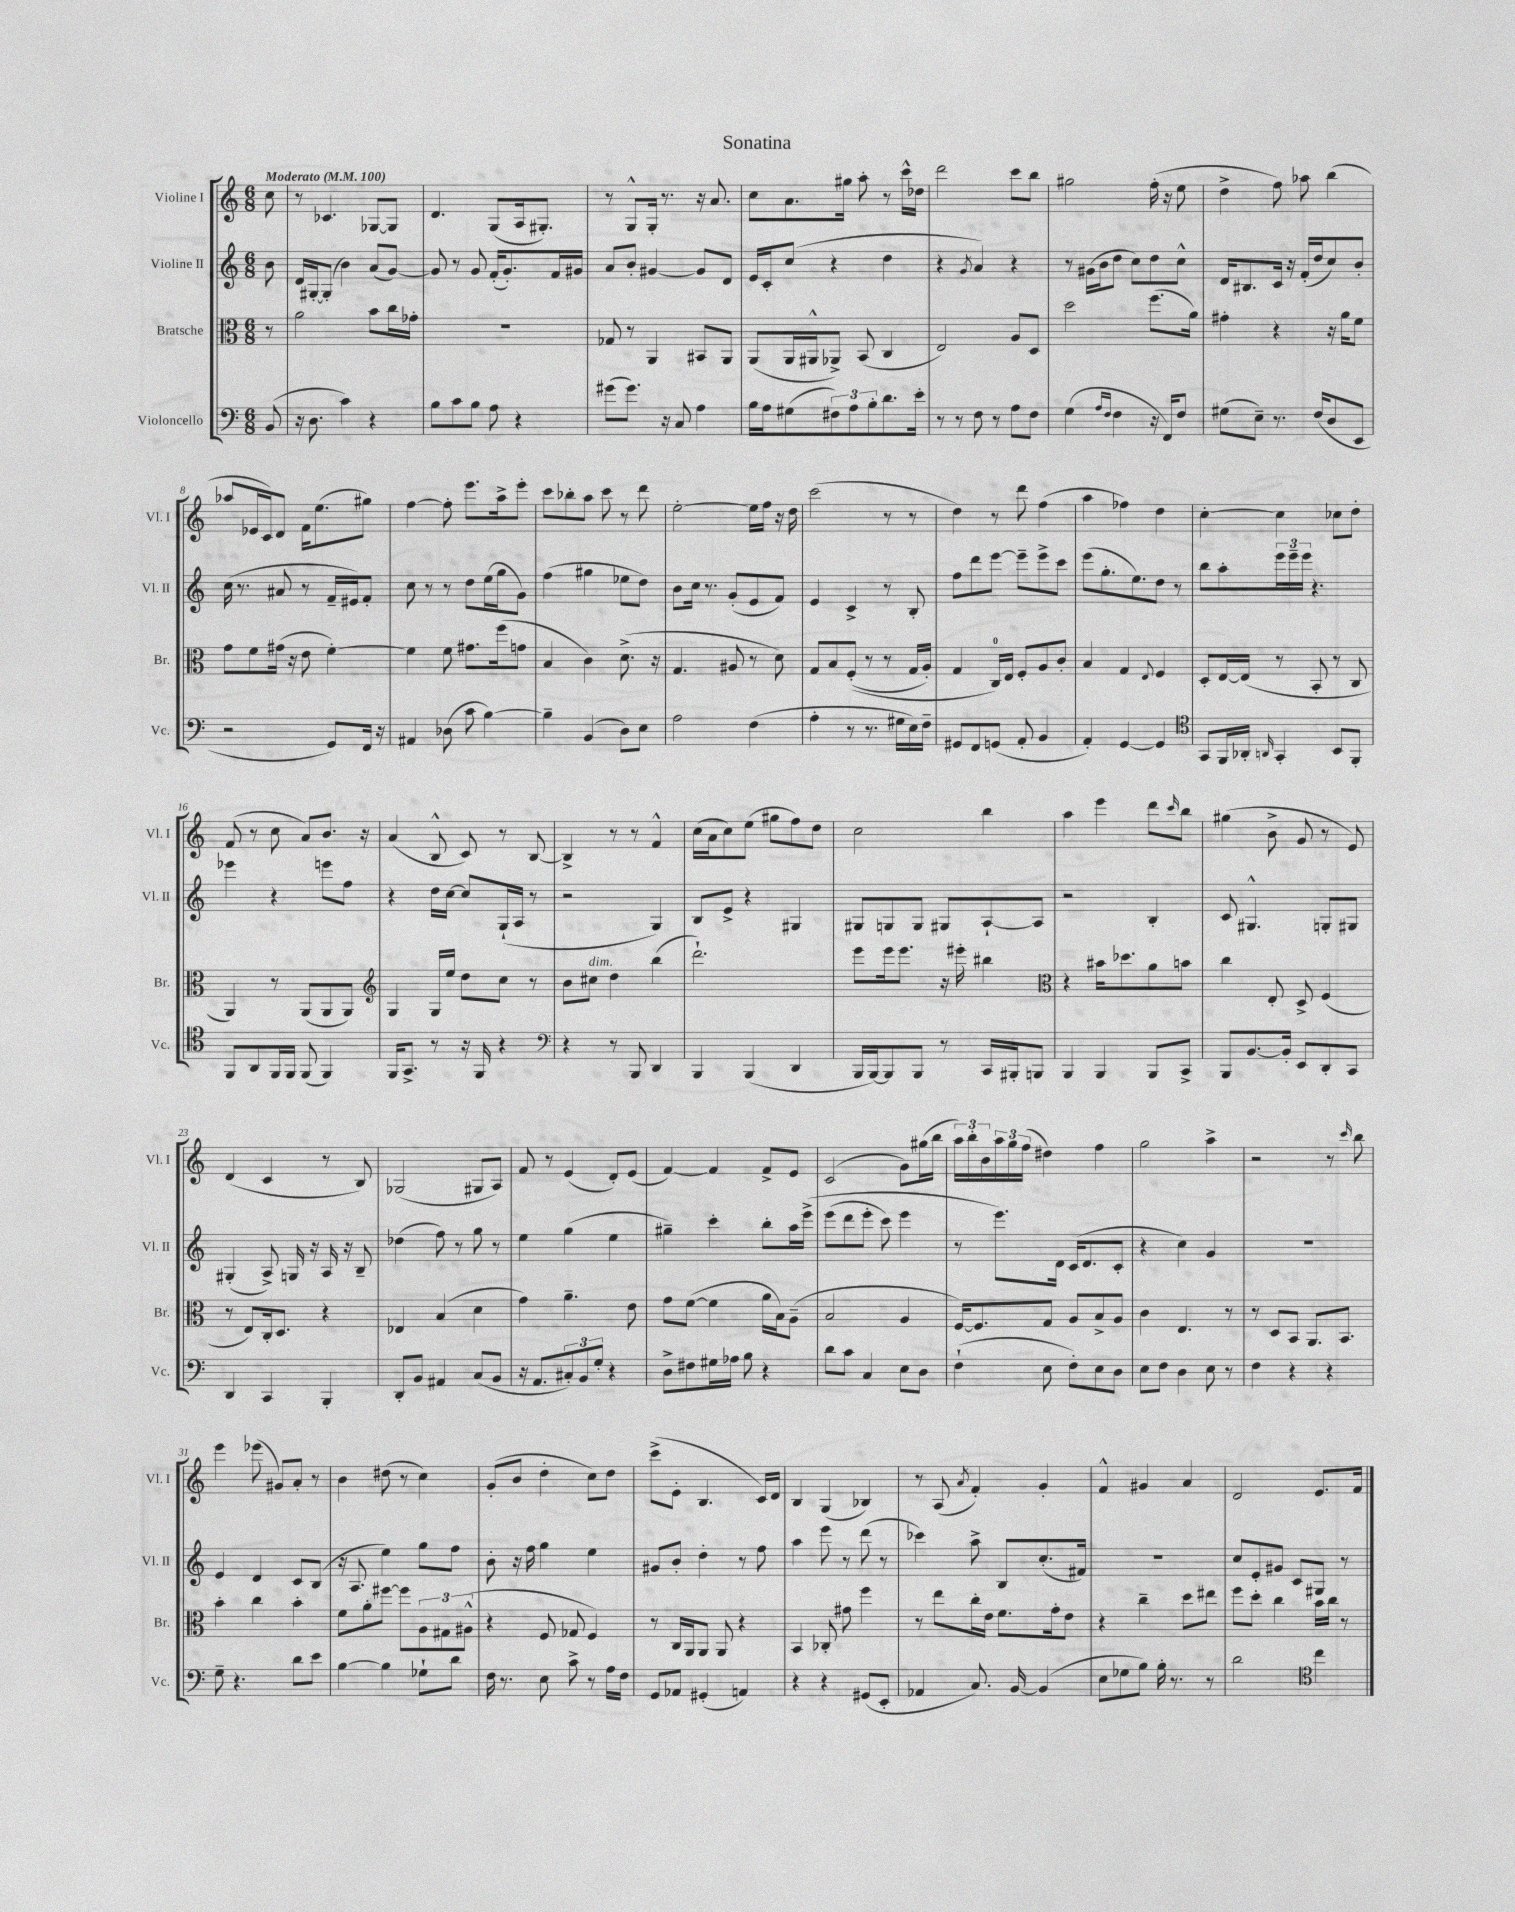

**kern	**kern	**kern	**kern
*staff4	*staff3	*staff2	*staff1
*clefF4	*clefC3	*clefG2	*clefG2
*k[]	*k[]	*k[]	*k[]
*M6/8	*M6/8	*M6/8	*M6/8
*MM100	*MM100	*MM100	*MM100
(8BB/	8r	8b\	8cc\
=	=	=	=
16r	2a\	16d/LL	8r
8.D\	.	[16G#'/J	.
.	.	(8G#'/]J	4.c-/
4c\)	.	4b\)	.
4r	8b\L	(8a/L	[8G-/L
.	16cc\L	[8g/J)	8G-/]J
.	16g-'\JJ	.	.
=	=	=	=
8B\L	2.r	8g/]	4.d/
8c\	.	8r	.
8B\J	.	8g/	.
8A\	.	(16f'/LK	(8G/L
.	.	8.g'/)	.
4r	.	.	16A/k
.	.	.	8.G#'/J)
.	.	16f/L	.
.	.	16g#/JJ	.
=	=	=	=
(8g#\L	8G-/	8a/L	8r
8.g#\J)	8r	8b'/J	8G^^/L
.	4AA/	[4g#/	16G'/Jk
16r	.	.	8.r
8C/	.	.	.
4A\	8BB#/L	8g#/]L	16r
.	.	.	8.a/
.	8AA/J	8d/J	.
=	=	=	=
16B\LL	(8AA/L	16e/LL	8cc\L
16A\J	.	16c'/J	.
(8G#\	16AA/L	(8cc/J	8.a\
.	16AA#^^/J	.	.
12F#\)	8AA-^/J)	4r	.
.	.	.	16gg#\Jk
12A\	.	.	.
.	(8BB/	.	8aa'\
12B'\	.	.	.
8.d\	4C/	4dd\	8r
.	.	.	16ccc^^\LL
16e'\Jk	.	.	16dd-\JJ
=	=	=	=
8r	2E/)	4r	2ddd\
8r	.	.	.
.	.	8qg/	.
8F\	.	4a/)	.
8r	.	.	.
8A\L	8A/L	4r	8ccc\L
8F\J	8D/J	.	8bb\J
=	=	=	=
(4G\	2dd\	8r	2gg#\
.	.	(16g#\LL	.
.	.	16b\J	.
16qqA/LL	.	.	.
16qqF/JJ	.	.	.
4F\	.	8dd\J	.
.	.	8cc\L)	.
16r	(8.ff\L	8dd\	(16ff'\
16FF/LK)	.	.	16r
8F/J	.	8cc^^\J	8ee\
.	16a\Jk)	.	.
=	=	=	=
(8G#\L	4g#'\	16d/LK	4dd^\
.	.	8.B#/	.
8E~\J)	.	.	.
8.r	4r	16c/Jk	8ff\)
.	.	16r	.
.	.	(16f'/LL	8aa-\
(16F/LK	.	16dd/J	.
8D/	16r	8cc/)	(4bb\
.	16a\LK	.	.
8EE/J	8f\J	8b'/J	.
=	=	=	=
2r	8g\L	(16cc\	8aa-/L
.	.	8.r	.
.	8f\	.	16e-/L
.	.	.	16c/J)
.	(16g#\Jk	8a#/	8d/J
.	16r	.	.
.	8e\	8r	16f\LK
.	.	.	(8.ee\
8GG/L)	[4f'\)	16f~/LL	.
.	.	16e#/J)	.
16FF/Jk	.	8f'/J	8gg#\J)
16r	.	.	.
=	=	=	=
4AA#/	4f\]	8cc\	[4ff\
.	.	8r	.
(8D-\	8f\	8r	8ff'\]
8c\	8.g#\L	8dd\L	8.eee\L
[4B\)	.	(16ee\L	.
.	(16ff\k	16gg\J	16aa^\k
.	8g\J	8g\J)	8eee'\J
=	=	=	=
4B~\]	4B/	(4ff\	8ccc\L
.	.	.	8bb-'\
(4BB/	4c\)	4gg#\	8aa\J
.	.	.	8ccc\
8D\L)	(8.d^\	8ee-\L	8r
8E\J	.	8dd\J)	8ddd\
.	16r	.	.
=	=	=	=
2A\	4.G/	8b\L	[2ee'\
.	.	16cc\Jk	.
.	.	8.r	.
.	8A#/	(8g'/L	.
(4F\	8r	8e/	16ee\]LL
.	.	.	16ff\JJ
.	8d\)	8f/J)	16r
.	.	.	16dd\
=	=	=	=
4A'\	8G/L	4e/	(2ccc\
.	8B/	.	.
8r	&((8F'/J	4c^/	.
8.r	8r	.	.
.	8r	8r	8r
16G#\LL	.	.	.
16E\)	16G/LL	8B'/	8r
16F~\JJ	16A'/JJ)	.	.
=	=	=	=
8GG#/L	4G/	8ff\L	4dd\)
8FF/	.	8ddd\	.
(8GG/J	16C/LL&)	[8eee\J	8r
.	16E/JJ	.	.
8AA'/	8F'/L	8eee~\]L	8ddd\
4BB/	8A/	8eee^\	(4ff\
.	8c'/J	8ccc\J	.
=	=	=	=
4AA'/)	4B/	(8eee\L	4aa\
.	.	8.gg'\	.
[4GG/	4G/	.	4ff-\)
.	.	8.ee\)	.
.	8qqE/	.	.
4GG/]	4F/	8dd\J	4dd\
.	.	8r	.
=	=	=	=
*clefC4	*	*	*
8GG/L	8D'/L	8bb\L	[4cc'\
16FF/L	[16E/L	8aa'\	.
16AA-'/JJ	(16E/]JJ	.	.
16qqAA/	.	.	.
4GG'/	8r	24eee\L	4cc\]
.	.	24eee~\	.
.	.	24eee\JJ	.
.	8BB'/	4.r	.
8BB/L	8r	.	8cc-\L
8FF'/J	8C/	.	8dd'\J
=	=	=	=
8FF/L	4AA/)	4eee-\	(8f/
8AA/	.	.	8r
16FF/L	8r	4r	8cc\
16FF/JJ	.	.	.
(8FF/	(8AA/L	.	8a/L)
4FF/)	8AA/	8eee\L	8.b/J
.	8AA/J)	8ff\J	.
.	.	.	16r
=	=	=	=
*	*clefG2	*	*
16FF/LK	4G/	4r	(4a/
8.GG^/J	.	.	.
8r	16G/LL	16dd\LL	8B^^/
.	16ee/JJ	[16cc\JJ	.
16r	8dd\L	8cc/]L	8c/)
16FF/	.	.	.
4r	8cc\J	(16G`/L	8r
.	.	16A/JJ	.
.	8r	8r	[8B/
=	=	=	=
*clefF4	*	*	*
4r	8b\L	2r	4B^/]
.	8cc#\J	.	.
8r	4dd\	.	8r
8BBB/	.	.	8r
4DD/	(4bb\	4G/)	4f^^/
=	=	=	=
4BBB/	2.ddd`\)	8B/L	(16cc\LL
.	.	.	16a\J
.	.	8e^/J	8cc\)
(4BBB/	.	4r	(8ee\J
.	.	.	8gg#\L
4DD/	.	4G#/	8ff\)
.	.	.	8dd\J
=	=	=	=
16BBB/LL	8eee\L	8G#/L	2cc\
[16BBB/J)	.	.	.
8BBB/]	16eee\k	8G/	.
.	8.eee\J	.	.
8BBB/J	.	8G/J	.
8r	16r	8G#/L	.
.	16eee#'\	.	.
16CC/LL	4bb#\	[8A`/	4bb\
16BBB#'/J	.	.	.
8BBB/J	.	8A/]J	.
=	=	=	=
*	*clefC3	*	*
4BBB/	4r	2r	4aa\
4BBB/	16b#\LK	.	4eee\
.	8.dd-\	.	.
8BBB/L	8a\	4B'/	8ddd\L
.	.	.	16qqccc/
8CC^/J	8b\J	.	8bb\J
=	=	=	=
8BBB/L	4cc\	8c/	(4gg#\
[8.BB/	.	4.G#^^/	.
.	8E'/	.	8b^\
16BB'/]Jk	.	.	.
8EE/L	8D^/	.	8g/
8DD'/	(4F/	8G'/L	8r
8CC/J	.	8G#/J	8e/)
=	=	=	=
4DD/	8r	(4G#'/	(4d/
.	8E/L)	.	.
4CC/	16C'/k	8A^/)	4c/
.	8.D/J	.	.
.	.	16G/	.
.	.	16r	.
4BBB'/	4r	16A/	8r
.	.	16r	.
.	.	8B~/	8B/)
=	=	=	=
8DD'/L	4E-/	(4dd-\	(2G-/
8BB/J	.	.	.
4AA#/	(4B/	8ff\)	.
.	.	8r	.
(8C/L	4d\	8gg\	8G#/L
8BB/J	.	8r	8A/J)
=	=	=	=
16r	4g\)	4ee\	8f/
8.AA/L	.	.	.
.	.	.	8r
12C#'/)	4.a~\	(4gg\	(4e/
12BB/	.	.	.
12G'/J	.	.	.
4r	.	4ee\	8d'/L)
.	8e\	.	(8e/J
=	=	=	=
8D^\L	8g\L	4gg#~\)	[4f/)
8F#\	([8f\J	.	.
16G#\L	4f\]	4ccc'\	4f/]
16A-\JJ	.	.	.
8B\	.	.	.
4r	16a\LL	8bb'\L	8f^/L
.	16B\J)	.	.
.	(8A~\J	16aa\L	8e/J
.	.	&(16eee^\JJ	.
=	=	=	=
8d\L	2B/	(8eee\L	(2c/
8c\J	.	8ddd\	.
4C/	.	8eee'\J	.
.	.	8ccc\)	.
8E\L	4A/	4eee\	8g\L)
8D\J	.	.	(16gg#\L
.	.	.	16bb\JJ
=	=	=	=
(4F`\	[16F/LK)	8r	24aa\LL)
.	.	.	24bb'\
.	8.F/]	.	.
.	.	.	24b\
.	.	8.eee\L&)	24aa\
.	.	.	24gg\
.	.	.	(24ff\JJ
8E\	8G/J	.	4dd#\)
.	.	16d\Jk	.
8F'\L)	8A/L	(16c/LK	.
.	.	8.d/	.
8E\	8B^/	.	4ff\
8D\J	8A/J	8c'/J	.
=	=	=	=
8E\L	4c\	4r	2gg\
8F\J	.	.	.
4D\	4.E/	4cc\)	.
8E\	.	4g/	4aa^\
8r	8r	.	.
=	=	=	=
4F\	8r	2.r	2r
.	8D/L	.	.
4r	8BB/J	.	.
.	8.AA/L	.	.
4r	.	.	8r
.	8.BB/J	.	.
.	.	.	16qqccc/
.	.	.	8bb\
=	=	=	=
8G~\	4b'\	4e/	4eee\
4.r	.	.	.
.	4cc\	4d/	(8eee-\
.	.	.	8g#/L)
8d\L	4b'\	8c/L	8a'/J
8e\J	.	(8B/J	8r
=	=	=	=
[4B\	8f\L	16r	4b\
.	.	8.A/	.
.	8a'\	.	.
4B\]	[8ff#\J	4ee\)	(8dd#\
.	8ff#\]L	.	8r
8G-`\L	12A\	8gg\L	4cc\)
.	12G#\	.	.
8d\J	.	8ff\J	.
.	(12A#^^\J	.	.
=	=	=	=
16F\	4r	8b'\	(8g'/L
8.r	.	.	.
.	.	16r	8b/J
.	.	16ff\	.
8E\	8F/	4gg\	4dd'\
8c^\	8G-/	.	.
8r	4F/)	4ee\	8cc\L)
16A\LL	.	.	8dd\J
16F\JJ	.	.	.
=	=	=	=
8GG/L	8r	8g#/L	(8ccc^\L
8AA-/J	16C/LL	8b'/J	8e'\J
.	16AA/J	.	.
(4GG#'/	8AA/J	4dd'\	4.B/
.	8AA/	.	.
4AA/)	4r	8r	.
.	.	8ff\	16c/LL)
.	.	.	16d/JJ
=	=	=	=
4r	4BB/	4aa\	4B/
4r	8C-'/	8eee\	(4G/
.	8g#\	8r	.
(8GG#/L	4ff\	(8ddd\	4B-/)
8EE'/J	.	8r	.
=	=	=	=
4AA-/	8r	4ccc-\)	8r
.	8ee\L	.	(8A/
.	.	.	8qa/
8.C/)	16cc'\L	8aa^\	4f'/)
.	16e\JJ	.	.
.	8.f\L	8B/L	.
[16BB/	.	.	.
(4BB/]	.	(8.cc'/	4g'/
.	16g'\k	.	.
.	8e\J	.	.
.	.	16f#/Jk)	.
=	=	=	=
8E\L	4r	2.r	4f^^/
8G-\	.	.	.
8B\J)	4cc~\	.	4g#/
16B'\	.	.	.
8.r	.	.	.
.	8dd\L	.	4a/
8r	8ee#\J	.	.
=	=	=	=
2d\	8ff\L	8cc/L	2d/
.	8dd'\J	8e'/	.
.	4cc\	8g#/J	.
.	.	8c/L	.
*clefC4	*	*	*
4cc\	16b\LL	8G#/J	8.e/L
.	16cc\JJ	.	.
.	8r	8r	.
.	.	.	16f/Jk
==	==	==	==
*-	*-	*-	*-
